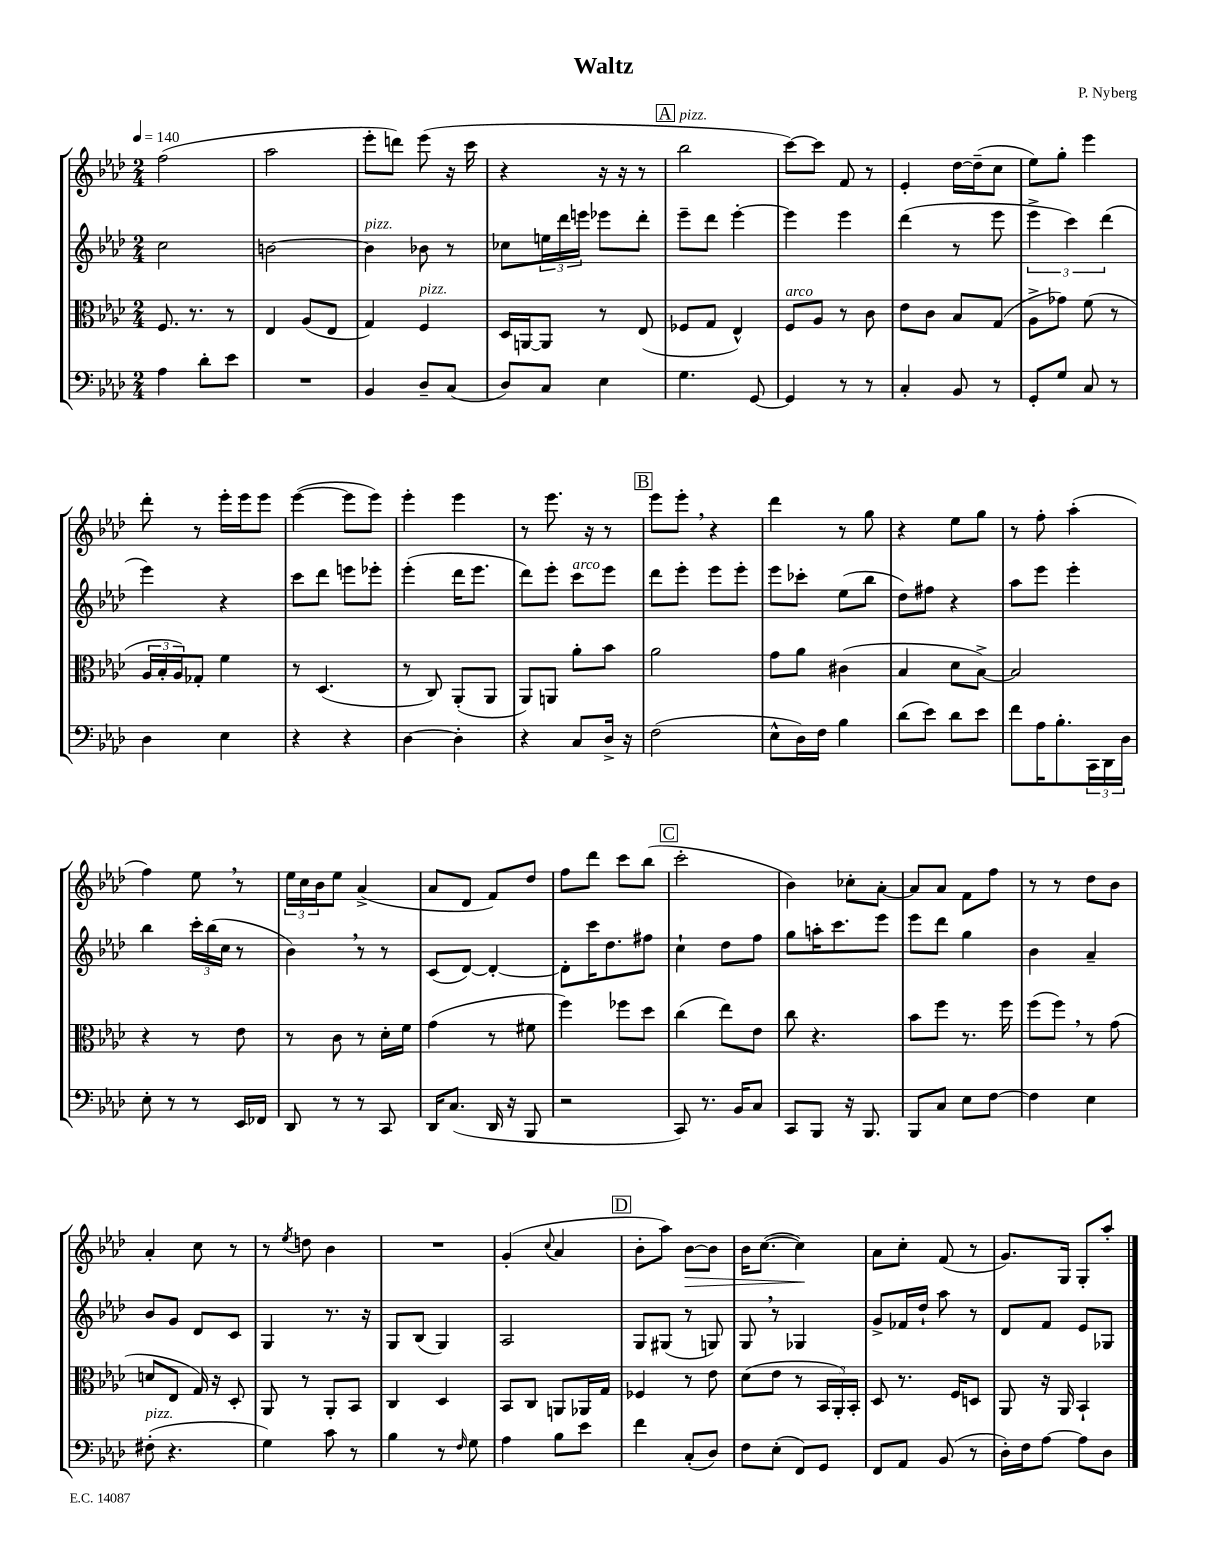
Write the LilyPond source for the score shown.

\header { title = "Waltz" composer = "P. Nyberg" }
<<
\new StaffGroup <<
\new Staff = "s0" {
    \clef treble \key aes \major \numericTimeSignature \time 2/4 \tempo 4 = 140
    f''2( |
    aes''2 |
    ees'''8-. d'''8) ees'''8( r16 c'''16 |
    r4 r16 r16 r8 |
    \mark \markup { \box "A" } bes''2^\markup { \italic "pizz." } |
    c'''8~) c'''8 f'8 r8 |
    ees'4-. des''16~ des''16--( c''8 |
    ees''8) g''8-. ees'''4 |
    des'''8-. r8 ees'''16-. ees'''16 ees'''8 |
    ees'''4~( ees'''8 ees'''8) |
    ees'''4-. ees'''4 |
    r8 ees'''8. r16 r8 |
    \mark \markup { \box "B" } ees'''8 ees'''8-. \breathe r4 |
    des'''4 r8 g''8 |
    r4 ees''8 g''8 |
    r8 f''8-. aes''4-.( |
    f''4) ees''8 \breathe r8 |
    \tuplet 3/2 { ees''16 c''16 bes'16 } ees''8 aes'4->( |
    aes'8 des'8 f'8) des''8 |
    f''8 des'''8 c'''8 bes''8( |
    \mark \markup { \box "C" } c'''2-. |
    bes'4) ces''8-. aes'8~-. |
    aes'8 aes'8 f'8 f''8 |
    r8 r8 des''8 bes'8 |
    aes'4-. c''8 r8 |
    r8 \acciaccatura { ees''8 } d''8 bes'4 |
    R2 |
    g'4-.( \appoggiatura { c''8 } aes'4 |
    \mark \markup { \box "D" } bes'8-. aes''8) bes'8~\> bes'8 |
    bes'16 c''8.~( c''4\!) |
    aes'8 c''8-. f'8( r8 |
    g'8.) g16 g8-. aes''8-. \bar "|." |
}
\new Staff = "s1" {
    \clef treble \key aes \major \numericTimeSignature \time 2/4
    c''2 |
    b'2~ |
    b'4^\markup { \italic "pizz." } bes'8 r8 |
    ces''8 \tuplet 3/2 { e''16 des'''16 e'''16 } ees'''8 des'''8-. |
    \mark \markup { \box "A" } ees'''8-- des'''8 ees'''4~-. |
    ees'''4 ees'''4 |
    des'''4( r8 ees'''8 |
    \tuplet 3/2 { ees'''4-> c'''4) des'''4( } |
    ees'''4) r4 |
    c'''8 des'''8 e'''8 ees'''8-. |
    ees'''4-.( des'''16 ees'''8. |
    des'''8) ees'''8-. c'''8^\markup { \italic "arco" } ees'''8 |
    \mark \markup { \box "B" } des'''8 ees'''8-. ees'''8 ees'''8-. |
    ees'''8 ces'''8-. ees''8( bes''8 |
    des''8) fis''8 r4 |
    aes''8 ees'''8 ees'''4-. |
    bes''4 \tuplet 3/2 { c'''16-. bes''16( c''16 } r8 |
    bes'4) \breathe r8 r8 |
    c'8( des'8~) des'4~-. |
    des'8-. c'''16 des''8. fis''8 |
    \mark \markup { \box "C" } c''4-! des''8 f''8 |
    g''8 a''16-. c'''8. ees'''8 |
    ees'''8 des'''8 g''4 |
    bes'4 aes'4-- |
    bes'8 g'8 des'8 c'8 |
    g4 r8. r16 |
    g8 bes8( g4) |
    aes2 |
    \mark \markup { \box "D" } g8 gis8( r8 g8) |
    g8 \breathe r8 ges4 |
    g'8-> fes'16 des''16-! aes''8 r8 |
    des'8 f'8 ees'8 ges8 \bar "|." |
}
\new Staff = "s2" {
    \clef alto \key aes \major \numericTimeSignature \time 2/4
    f8. r8. r8 |
    ees4 aes8( ees8 |
    g4) f4^\markup { \italic "pizz." } |
    des16 a,16~ a,8 r8 ees8( |
    \mark \markup { \box "A" } fes8 g8 ees4-^) |
    f8^\markup { \italic "arco" } aes8 r8 c'8 |
    ees'8 c'8 bes8 g8( |
    aes8-> ges'8) f'8( r8 |
    \tuplet 3/2 { aes16 bes16-. aes16) } ges8-. f'4 |
    r8 des4.( |
    r8 c8) aes,8-.( aes,8 |
    aes,8) a,8 aes'8-. bes'8 |
    \mark \markup { \box "B" } aes'2 |
    g'8 aes'8 cis'4( |
    bes4 des'8 bes8~->) |
    bes2 |
    r4 r8 ees'8 |
    r8 c'8 r8 des'16-. f'16 |
    g'4( r8 fis'8 |
    f''4) fes''8 des''8 |
    \mark \markup { \box "C" } c''4( ees''8) ees'8 |
    c''8 r4. |
    bes'8 f''8 r8. f''16 |
    f''8( f''8) \breathe r8 g'8( |
    d'8 ees8 g16) r16 des8-. |
    aes,8 r8 aes,8-. bes,8 |
    c4 des4 |
    bes,8 c8 a,8 aes,16 g16 |
    \mark \markup { \box "D" } fes4 r8 ees'8 |
    des'8( ees'8 r8 \tuplet 3/2 { bes,16 aes,16-.) bes,16-. } |
    des8 r8. f16 d8 |
    aes,8 r16 aes,16 bes,4-! \bar "|." |
}
\new Staff = "s3" {
    \clef bass \key aes \major \numericTimeSignature \time 2/4
    aes4 des'8-. ees'8 |
    R2 |
    bes,4 des8-- c8( |
    des8) c8 ees4 |
    \mark \markup { \box "A" } g4. g,8~ |
    g,4 r8 r8 |
    c4-. bes,8 r8 |
    g,8-. g8 c8 r8 |
    des4 ees4 |
    r4 r4 |
    des4~ des4-. |
    r4 c8 des16-> r16 |
    \mark \markup { \box "B" } f2( |
    ees8-^ des16) f16 bes4 |
    des'8( ees'8) des'8 ees'8 |
    f'8 aes16 bes8.-. \tuplet 3/2 { c,16 des,16 des16 } |
    ees8-. r8 r8 ees,16 fes,16 |
    des,8 r8 r8 c,8 |
    des,16 c8.( des,16 r16 bes,,8 |
    r2 |
    \mark \markup { \box "C" } c,8) r8. bes,16 c8 |
    c,8 bes,,8 r16 bes,,8. |
    bes,,8 c8 ees8 f8~ |
    f4 ees4 |
    fis8-.^\markup { \italic "pizz." }( r4. |
    g4) c'8 r8 |
    bes4 r8 \grace { f16 } g8 |
    aes4 bes8 ees'8 |
    \mark \markup { \box "D" } f'4 c8-.( des8) |
    f8 ees8-.( f,8) g,8 |
    f,8 aes,8 bes,8( r8 |
    des16-.) f16 aes8~ aes8 des8 \bar "|." |
}
>>
>>
\layout { \context { \Score \remove "Bar_number_engraver" } }
